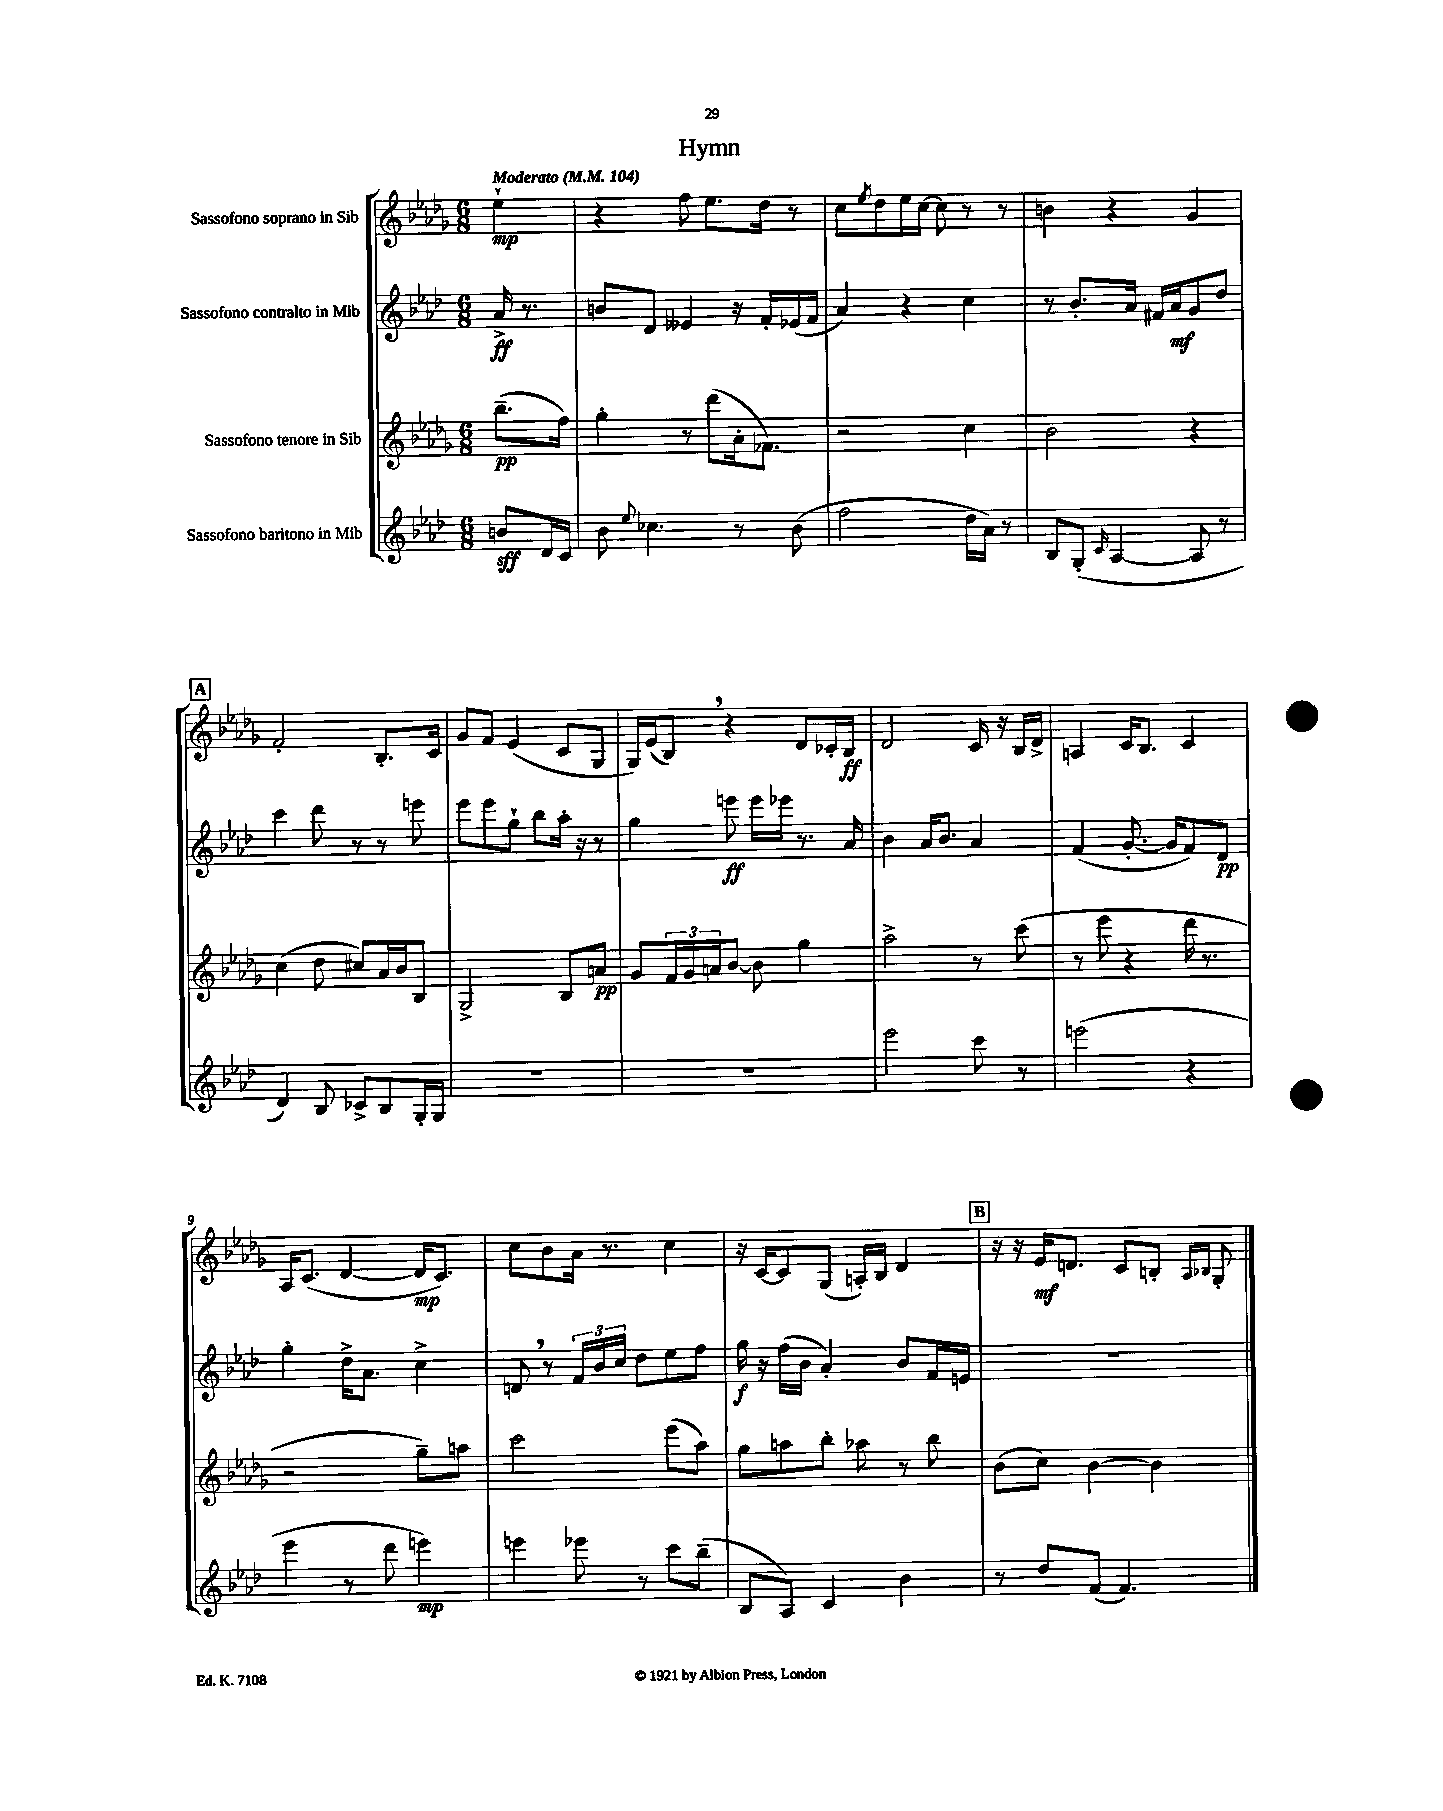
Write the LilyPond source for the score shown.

\header { title = "Hymn" }
<<
\new StaffGroup <<
\new Staff = "s0" \with { instrumentName = "Sassofono soprano in Sib" } {
    \clef treble \key des \major \numericTimeSignature \time 6/8 \partial 4 \tempo "Moderato" 4 = 104
    ees''4-!\mp |
    r4 f''8 ees''8. des''16 r8 |
    c''8 \acciaccatura { ees''8 } des''8 ees''16 c''16~ c''8 r8 r8 |
    b'4 r4 ges'4 |
    \mark \markup { \box "A" } f'2-. bes8.-. c'16 |
    ges'8 f'8 ees'4( c'8 ges8 |
    ges16) ees'16( bes8) \breathe r4 des'8 ces'16-. bes16\ff |
    des'2 c'16 r16 bes16 des'16-> |
    a4 c'16 bes8. c'4 |
    aes16 c'8.( des'4~ des'16\mp c'8.) |
    c''8 bes'8 aes'16 r8. c''4 |
    r16 c'16~ c'8 ges8( a16-.) bes16 des'4 |
    \mark \markup { \box "B" } r16 r16 ees'16\mf d'8. c'8 b8-. \grace { aes16 bes16 } ges8-. \bar "|." |
}
\new Staff = "s1" \with { instrumentName = "Sassofono contralto in Mib" } {
    \clef treble \key aes \major \numericTimeSignature \time 6/8 \partial 4
    aes'16->\ff r8. |
    b'8 des'8 eeses'4 r16 f'16-. ees'16( f'16 |
    aes'4) r4 c''4 |
    r8 bes'8.-. aes'16 fis'16 aes'16\mf g'8 des''8 |
    \mark \markup { \box "A" } c'''4 des'''8 r8 r8 e'''8 |
    ees'''8 ees'''8 g''8-! bes''8 aes''16-. r16 r8 |
    g''4 e'''8\ff e'''16 ees'''16 r8. aes'16 |
    bes'4 aes'16 bes'8. aes'4 |
    f'4( g'8.~-. g'16 f'8) des'8\pp |
    g''4-. des''16-> aes'8. c''4-> |
    d'8 \breathe r8 \tuplet 3/2 { f'16 bes'16 c''16 } des''8 ees''8 f''8 |
    g''16\f r16 f''16( bes'16 aes'4-.) bes'8 f'16 e'16 |
    \mark \markup { \box "B" } R2. \bar "|." |
}
\new Staff = "s2" \with { instrumentName = "Sassofono tenore in Sib" } {
    \clef treble \key des \major \numericTimeSignature \time 6/8 \partial 4
    bes''8.--\pp( f''16) |
    ges''4-. r8 des'''8( aes'16-. fes'8.) |
    r2 c''4 |
    bes'2 r4 |
    \mark \markup { \box "A" } c''4( des''8 cis''8) aes'16 bes'16 bes8 |
    ges2-> bes8 a'8\pp |
    ges'8 \tuplet 3/2 { f'16 ges'16 a'16 } bes'8~ bes'8 ges''4 |
    aes''2-> r8 c'''8( |
    r8 ees'''8 r4 des'''16 r8. |
    r2 ges''8--) a''8 |
    c'''2 ees'''8( aes''8) |
    ges''8 a''8 bes''8-. aes''8 r8 bes''8 |
    \mark \markup { \box "B" } bes'8( c''8) bes'4~ bes'4 \bar "|." |
}
\new Staff = "s3" \with { instrumentName = "Sassofono baritono in Mib" } {
    \clef treble \key aes \major \numericTimeSignature \time 6/8 \partial 4
    b'8\sff des'16 c'16 |
    bes'8 \appoggiatura { ees''8 } ces''4. r8 bes'8( |
    f''2 des''16 aes'16) r8 |
    bes8 g8-.( \grace { c'16 } aes4~ aes8 r8 |
    \mark \markup { \box "A" } des'4) bes8 ces'8-> bes8 g16-. g16 |
    R2. |
    R2. |
    ees'''2 c'''8 r8 |
    e'''2( r4 |
    ees'''4 r8 des'''8 e'''4\mp) |
    e'''4 ees'''8 r8 c'''8 bes''8--( |
    bes8 aes8) c'4 bes'4 |
    \mark \markup { \box "B" } r8 des''8 f'8( f'4.) \bar "|." |
}
>>
>>
